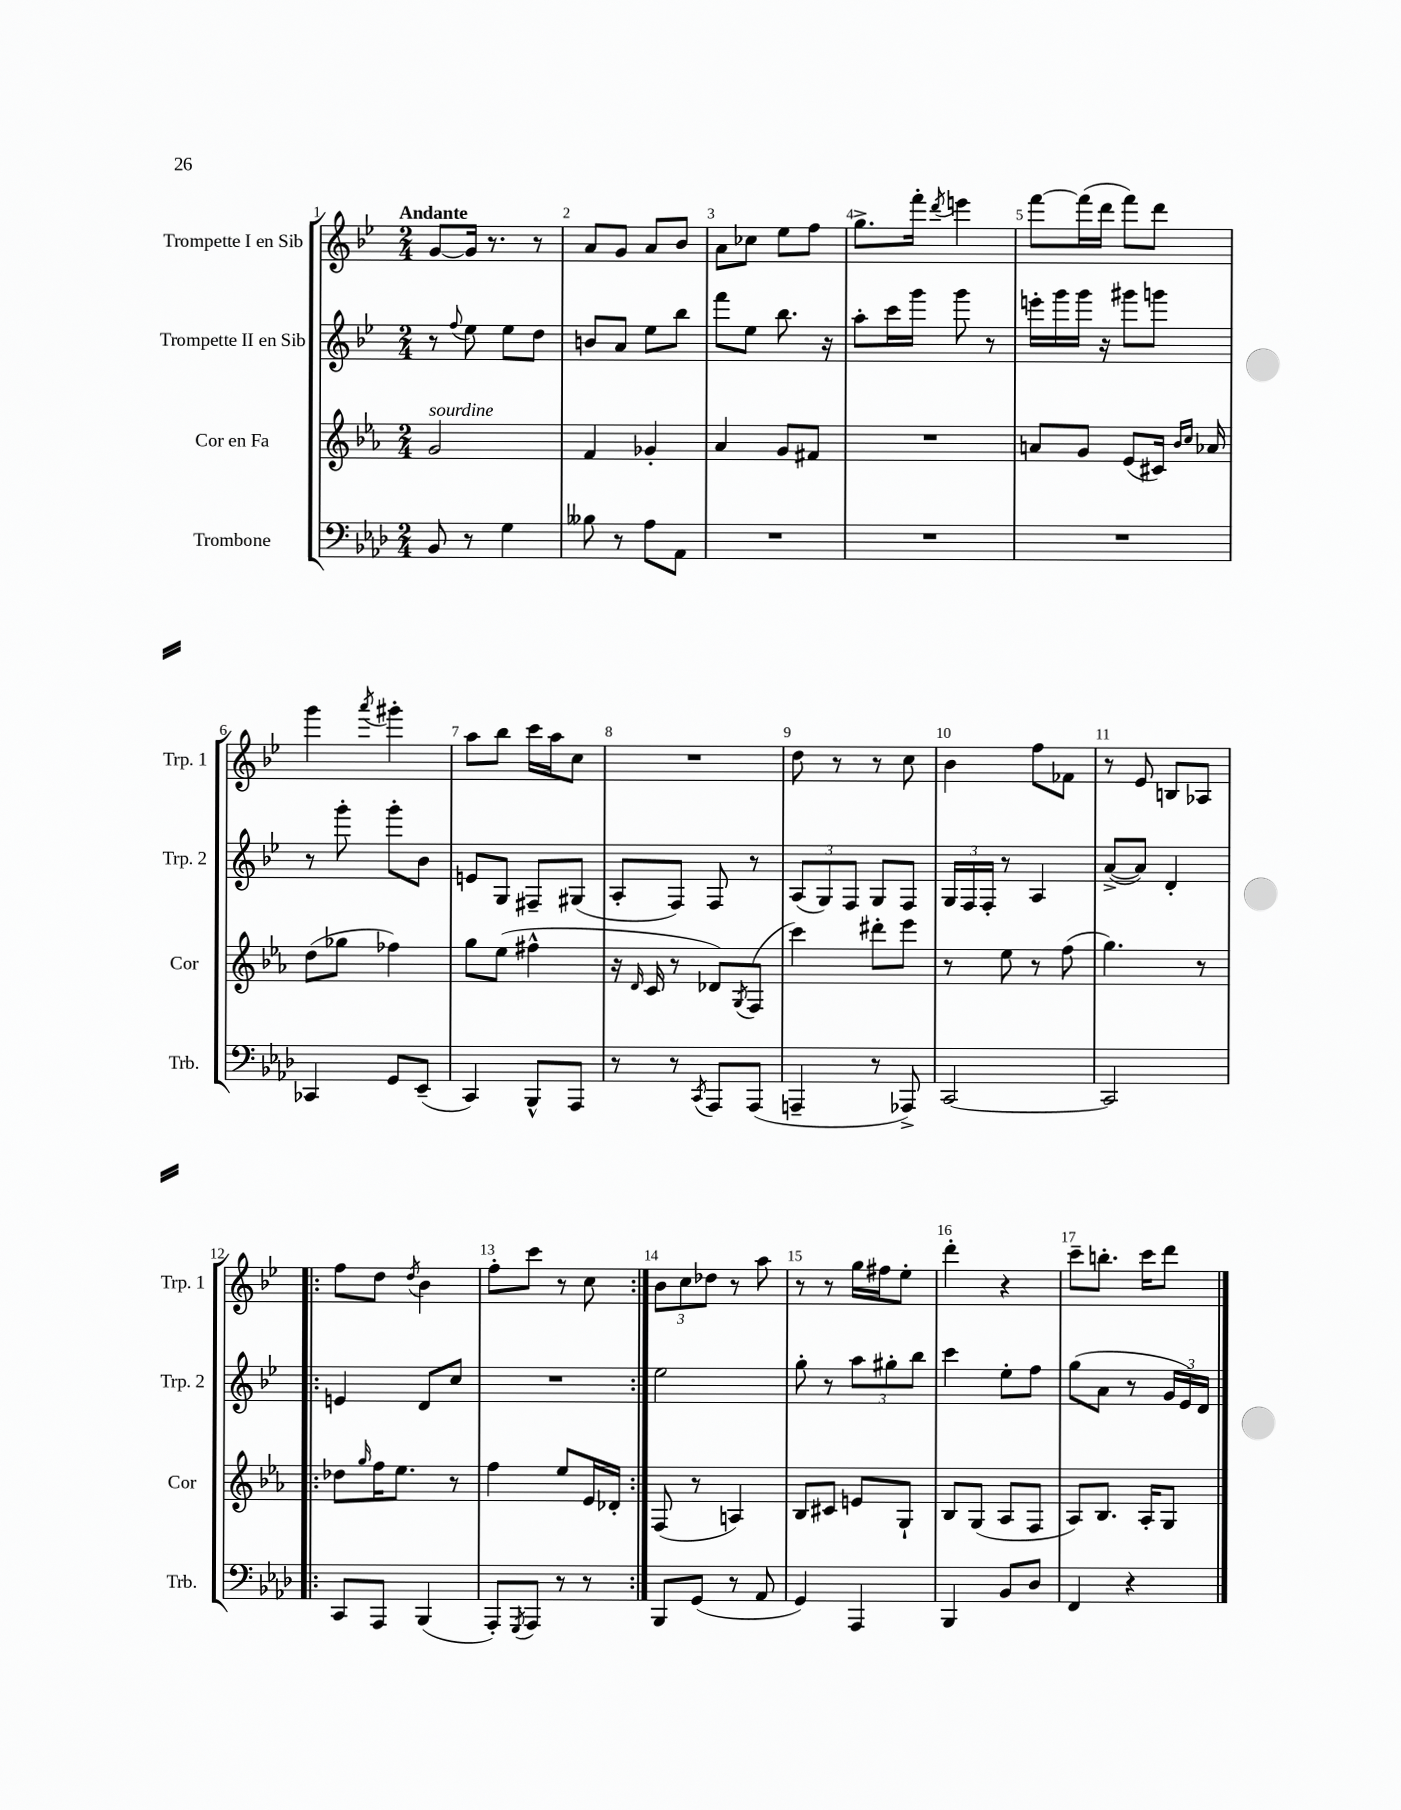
<<
\new StaffGroup <<
\new Staff = "s0" \with { instrumentName = "Trompette I en Sib" shortInstrumentName = "Trp. 1" } {
    \clef treble \key bes \major \numericTimeSignature \time 2/4 \tempo "Andante"
    g'8~ g'16 r8. r8 |
    a'8 g'8 a'8 bes'8 |
    a'8 ces''8 ees''8 f''8 |
    g''8.-> f'''16-. \acciaccatura { d'''8 } e'''4 |
    f'''8~ f'''16( d'''16 f'''8) d'''8 |
    g'''4 \acciaccatura { a'''8 } gis'''4-. |
    a''8 bes''8 c'''16 a''16 c''8 |
    R2 |
    d''8 r8 r8 c''8 |
    bes'4 f''8 fes'8 |
    r8 ees'8 b8 aes8 |
    \repeat volta 2 { f''8 d''8 \acciaccatura { d''8 } bes'4 |
    f''8-. c'''8 r8 c''8 | }
    \tuplet 3/2 { bes'8 c''8 des''8 } r8 a''8 |
    r8 r8 g''16 fis''16 ees''8-. |
    d'''4-. r4 |
    c'''8-- b''8.-. c'''16 d'''8 \bar "|." |
}
\new Staff = "s1" \with { instrumentName = "Trompette II en Sib" shortInstrumentName = "Trp. 2" } {
    \clef treble \key bes \major \numericTimeSignature \time 2/4
    r8 \appoggiatura { f''8 } ees''8 ees''8 d''8 |
    b'8 a'8 ees''8 bes''8 |
    f'''8 ees''8 bes''8. r16 |
    a''8-. c'''16 g'''16 g'''8 r8 |
    e'''16-. g'''16 g'''16 r16 gis'''8 g'''8 |
    r8 g'''8-. g'''8-. bes'8 |
    e'8 g8 fis8-- gis8( |
    a8-. f8) f8 r8 |
    \tuplet 3/2 { a8( g8) f8 } g8 f8 |
    \tuplet 3/2 { g16 f16 f16-. } r8 a4 |
    a'8~->( a'8) d'4-. |
    \repeat volta 2 { e'4 d'8 c''8 |
    R2 | }
    ees''2 |
    g''8-. r8 \tuplet 3/2 { a''8 gis''8-. bes''8 } |
    c'''4 ees''8-. f''8 |
    g''8( a'8 r8 \tuplet 3/2 { g'16 ees'16) d'16 } \bar "|." |
}
\new Staff = "s2" \with { instrumentName = "Cor en Fa" shortInstrumentName = "Cor" } {
    \clef treble \key ees \major \numericTimeSignature \time 2/4
    g'2^\markup { \italic "sourdine" } |
    f'4 ges'4-. |
    aes'4 g'8 fis'8 |
    R2 |
    a'8 g'8 ees'8( cis'16) \grace { bes'16 c''16 } aes'16 |
    d''8( ges''8 fes''4) |
    g''8 ees''8( fis''4-^ |
    r16 \grace { d'16 } c'16 r8 des'8) \acciaccatura { g8 } f8( |
    c'''4) dis'''8-. ees'''8 |
    r8 ees''8 r8 f''8( |
    g''4.) r8 |
    \repeat volta 2 { des''8 \grace { g''16 } f''16 ees''8. r8 |
    f''4 ees''8 ees'16 des'16-. | }
    f8( r8 a4) |
    bes8 cis'8 e'8 g8-! |
    bes8 g8( aes8 f8 |
    aes8) bes8. aes16-. g8 \bar "|." |
}
\new Staff = "s3" \with { instrumentName = "Trombone" shortInstrumentName = "Trb." } {
    \clef bass \key aes \major \numericTimeSignature \time 2/4
    bes,8 r8 g4 |
    beses8 r8 aes8 aes,8 |
    R2 |
    R2 |
    R2 |
    ces,4 g,8 ees,8--( |
    c,4) bes,,8-^ aes,,8 |
    r8 r8 \acciaccatura { c,8 } aes,,8 aes,,8( |
    a,,4-- r8 aes,,8->) |
    c,2~ |
    c,2 |
    \repeat volta 2 { c,8 aes,,8 bes,,4( |
    aes,,8-.) \acciaccatura { g,,8 } aes,,8 r8 r8 | }
    bes,,8 g,8( r8 aes,8 |
    g,4) aes,,4 |
    bes,,4 bes,8 des8 |
    f,4 r4 \bar "|." |
}
>>
>>
\layout { \context { \Score \override BarNumber.break-visibility = ##(#f #t #t) barNumberVisibility = #all-bar-numbers-visible } }
